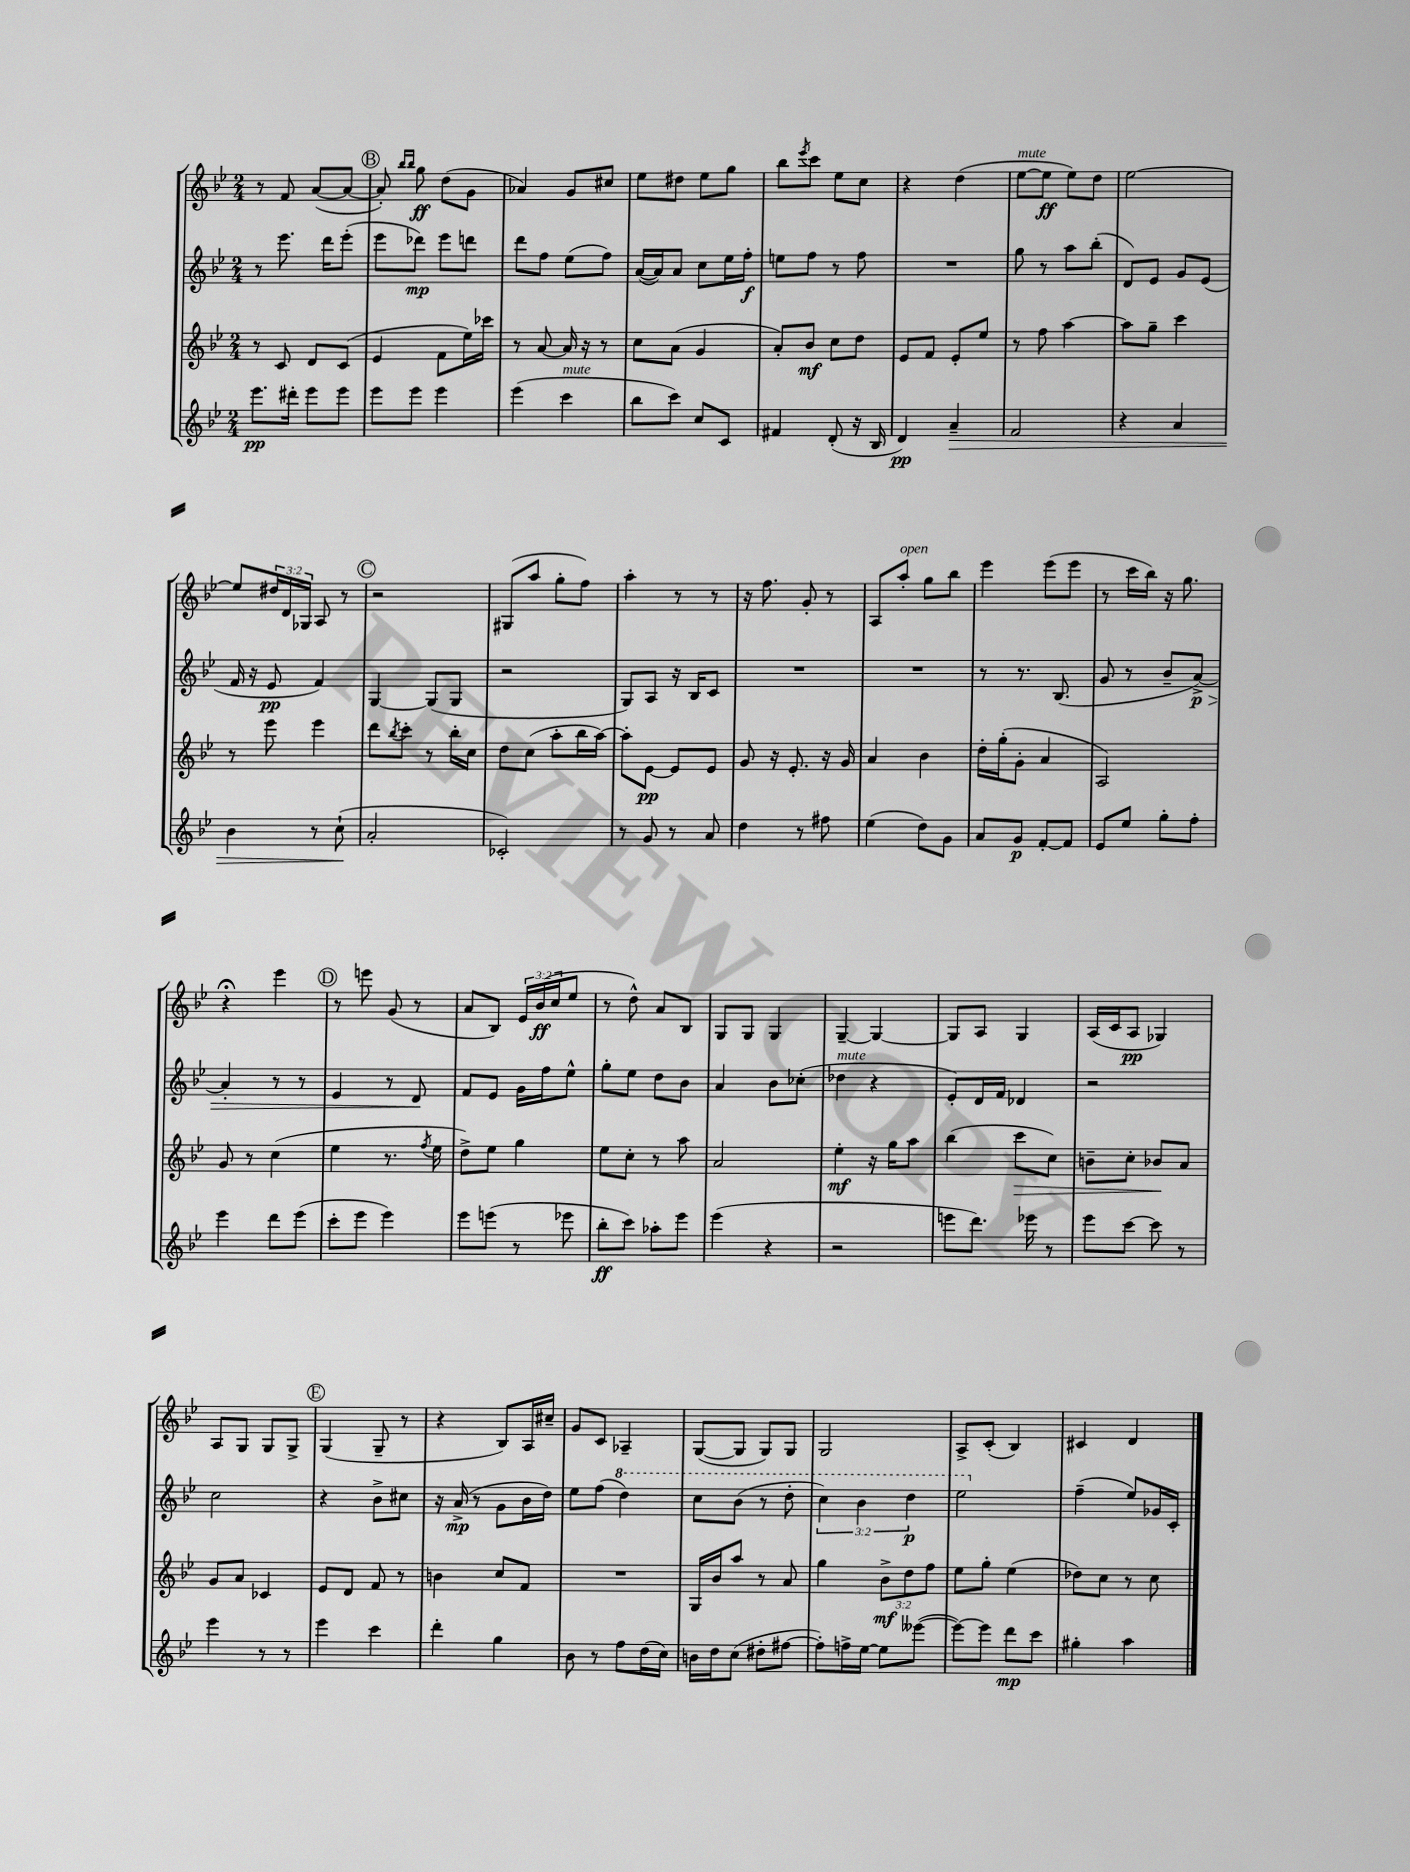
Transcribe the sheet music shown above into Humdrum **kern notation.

**kern	**dynam	**kern	**dynam	**kern	**dynam	**kern	**dynam
*part4	*part4	*part3	*part3	*part2	*part2	*part1	*part1
*staff4	*staff4	*staff3	*staff3	*staff2	*staff2	*staff1	*staff1
*clefG2	*	*clefG2	*	*clefG2	*	*clefG2	*
*k[b-e-]	*	*k[b-e-]	*	*k[b-e-]	*	*k[b-e-]	*
*M2/4	*	*M2/4	*	*M2/4	*	*M2/4	*
=12	=12	=12	=12	=12	=12	=12	=12
8.eee-\L	pp	8r	.	8r	.	8r	.
.	.	8c/	.	8.eee-\	.	8f/	.
16ddd#X'\Jk	.	.	.	.	.	.	.
8eee-\L	.	8d/L	.	.	.	([8a/L	.
.	.	.	.	16ddd\KL	.	.	.
8eee-\J	.	(8c/J	.	(8eee-'\J	.	8a/J_	.
!!LO:REH:place=s1:t=B
=13	=13	=13	=13	=13	=13	=13	=13
8eee-\L	.	4e-/	.	8eee-\L	.	8a'/])	.
.	.	.	.	.	.	16qqbb-/LL	.
.	.	.	.	.	.	16qqbb-/JJ	.
8eee-\J	.	.	.	8ddd-X\J)	mp	8gg\	ff
4eee-\	.	8f\L	.	8eee-\L	.	(8dd\L	.
.	.	16ee-\L)	.	8dddn\J	.	8g\J	.
.	.	16ccc-X\JJ	.	.	.	.	.
=14	=14	=14	=14	=14	=14	=14	=14
(4eee-\	.	8r	.	8ddd\L	.	4a-X/)	.
.	.	[8a/	.	8ff\J	.	.	.
!LO:TX:a:i:t=mute	!	!	!	!	!	!	!
4ccc\	.	16a/]	.	(8ee-\L	.	8g/L	.
.	.	16r	.	.	.	.	.
.	.	8r	.	8ff\J)	.	8cc#X/J	.
=15	=15	=15	=15	=15	=15	=15	=15
8bb-\L	.	8cc\L	.	([16a/LL	.	8ee-\L	.
.	.	.	.	16a/J])	.	.	.
8ccc\J)	.	(8a\J	.	8a/J	.	8dd#X\J	.
8cc/L	.	4g/	.	8cc\L	.	8ee-\L	.
8c/J	.	.	.	16ee-\L	.	8gg\J	.
.	.	.	.	16ff'\JJ	f	.	.
=16	=16	=16	=16	=16	=16	=16	=16
4f#X/	.	8a'/L)	.	8een\L	.	8bb-\L	.
.	.	.	.	.	.	8qeee-/	.
.	.	8b-/J	mf	8ff\J	.	8ccc\J	.
(8d'/	.	8cc\L	.	8r	.	8ee-\L	.
16r	.	8dd\J	.	8ff\	.	8cc\J	.
16B-/	.	.	.	.	.	.	.
=17	=17	=17	=17	=17	=17	=17	=17
4d/)	pp	8e-/L	.	2r	.	4r	.
.	.	8f/J	.	.	.	.	.
!	!LO:HP:b	!	!	!	!	!	!
4a~/	>	8e-'/L	.	.	.	(4dd\	.
.	.	8ee-/J	.	.	.	.	.
=18	=18	=18	=18	=18	=18	=18	=18
!	!	!	!	!	!	!LO:TX:a:i:t=mute	!
2f/	.	8r	.	8gg\	.	[8ee-\L	.
.	.	8ff\	.	8r	.	8ee-\J]	ff
.	.	[4aa\	.	8aa\L	.	8ee-\L)	.
.	.	.	.	(8bb-'\J	.	8dd\J	.
=19	=19	=19	=19	=19	=19	=19	=19
4r	.	8aa\L]	.	8d/L)	.	[2ee-\	.
.	.	8gg~\J	.	8e-/J	.	.	.
4a/	.	4ccc\	.	8g/L	.	.	.
.	.	.	.	(8e-/J	.	.	.
!!LO:LB:g=z
=20	=20	=20	=20	=20	=20	=20	=20
4b-\	.	8r	.	16f/	.	8ee-/L]	.
.	.	.	.	16r	.	.	.
.	.	8eee-\	.	8e-/	pp	24dd#X/L	.
.	.	.	.	.	.	24d/	.
.	.	.	.	.	.	24G-X/JJ	.
8r	.	4eee-\	.	4f/)	.	8A/	.
(8cc`\	.	.	.	.	.	8r	.
.	]	.	.	.	.	.	.
!!LO:REH:place=s1:t=C
=21	=21	=21	=21	=21	=21	=21	=21
2a'/	.	8ddd\L	.	[4G/	.	2r	.
.	.	8qbb-/	.	.	.	.	.
.	.	8ccc'\J	.	.	.	.	.
.	.	8r	.	(8G/L]	.	.	.
.	.	16bb-'\LL	.	8G/J	.	.	.
.	.	16cc\JJ	.	.	.	.	.
=22	=22	=22	=22	=22	=22	=22	=22
2c-X'/)	.	8dd\L	.	2r	.	(8G#X/L	.
.	.	(8cc\J	.	.	.	8aa/J	.
.	.	8aa'\L	.	.	.	8gg'\L	.
.	.	16bb-\L	.	.	.	8ff\J)	.
.	.	[16aa\JJ)	.	.	.	.	.
=23	=23	=23	=23	=23	=23	=23	=23
8r	.	8aa'\L]	.	8G/L)	.	4aa'\	.
8g/	.	[8e-\J	pp	8A/J	.	.	.
8r	.	8e-/L]	.	16r	.	8r	.
.	.	.	.	16B-/KL	.	.	.
8a/	.	8e-/J	.	8c/J	.	8r	.
=24	=24	=24	=24	=24	=24	=24	=24
4dd\	.	8g/	.	2r	.	16r	.
.	.	.	.	.	.	8.ff\	.
.	.	16r	.	.	.	.	.
.	.	8.e-'/	.	.	.	.	.
8r	.	.	.	.	.	8g'/	.
8ff#X\	.	16r	.	.	.	8r	.
.	.	16g/	.	.	.	.	.
=25	=25	=25	=25	=25	=25	=25	=25
(4ee-\	.	4a/	.	2r	.	8A/L	.
!	!	!	!	!	!	!LO:TX:a:i:t=open	!
.	.	.	.	.	.	8aa'/J	.
8dd\L)	.	4b-\	.	.	.	8gg\L	.
8g\J	.	.	.	.	.	8bb-\J	.
=26	=26	=26	=26	=26	=26	=26	=26
8a/L	.	16dd'\LL	.	8r	.	4eee-\	.
.	.	(16gg'\J	.	.	.	.	.
8g/J	p	8g'\J	.	8.r	.	.	.
[8f'/L	.	4a/	.	.	.	(8eee-\L	.
.	.	.	.	(8.B-/	.	.	.
8f/J]	.	.	.	.	.	8eee-\J	.
=27	=27	=27	=27	=27	=27	=27	=27
8e-/L	.	2A/)	.	8g/	.	8r	.
8ee-/J	.	.	.	8r	.	16ccc\LL	.
.	.	.	.	.	.	16bb-\JJ)	.
8gg'\L	.	.	.	8b-~/L	.	16r	.
.	.	.	.	.	.	8.gg\	.
!	!	!	!	!	!LO:HP:b	!	!
8ff'\J	.	.	.	[8a^/J)	> p	.	.
!!LO:LB:g=z
=28	=28	=28	=28	=28	=28	=28	=28
4eee-\	.	8g/	.	4a'/]	.	4r;<	.
.	.	8r	.	.	.	.	.
8ddd\L	.	(4cc\	.	8r	.	4eee-\	.
(8eee-\J	.	.	.	8r	.	.	.
!!LO:REH:place=s1:t=D
=29	=29	=29	=29	=29	=29	=29	=29
8ccc'\L	.	4ee-\	.	4e-/	.	8r	.
8eee-\J	.	.	.	.	.	8eeen\	.
4eee-\)	.	8.r	.	8r	.	(8g/	.
.	.	.	.	8d/	.	8r	.
.	.	8qff/	.	.	.	.	.
.	.	16ee-\	.	.	.	.	.
.	.	.	.	.	]	.	.
=30	=30	=30	=30	=30	=30	=30	=30
8eee-\L	.	8dd^\L)	.	8f/L	.	8a/L	.
(8eeen\J	.	8ee-\J	.	8e-/J	.	8B-/J)	.
8r	.	4gg\	.	16g\LL	.	24e-/LL	.
.	.	.	.	.	.	(24b-/	ff
.	.	.	.	16ff\J	.	.	.
.	.	.	.	.	.	24cc/J	.
8eee-X\	.	.	.	8ee-^^\J	.	8ee-/J	.
=31	=31	=31	=31	=31	=31	=31	=31
8bb-'\L	ff	8ee-\L	.	8gg'\L	.	8r	.
8ccc\J)	.	8cc'\J	.	8ee-\J	.	8dd^^\)	.
8aa-X'\L	.	8r	.	8dd\L	.	8a/L	.
8eee-\J	.	8aa\	.	8b-\J	.	8B-/J	.
=32	=32	=32	=32	=32	=32	=32	=32
(4eee-\	.	2a/	.	4a/	.	8G/L	.
.	.	.	.	.	.	8G/J	.
4r	.	.	.	8b-\L	.	4G/	.
.	.	.	.	(8cc-X'\J	.	.	.
=33	=33	=33	=33	=33	=33	=33	=33
!	!	!	!	!LO:TX:a:i:t=mute	!	!	!
2r	.	4ee-'\	mf	4dd-X\	.	[4G~/	.
.	.	16r	.	4r	.	4G/_	.
.	.	16gg\KL	.	.	.	.	.
.	.	8aa\J	.	.	.	.	.
=34	=34	=34	=34	=34	=34	=34	=34
8eeen\L	.	(4bb-\	.	8e-'/L)	.	8G/L]	.
8.ddd\J)	.	.	.	16d/L	.	8A/J	.
.	.	.	.	16f/JJ	.	.	.
!	!	!	!LO:HP:b	!	!	!	!
.	.	8ccc\L	>	4d-X/	.	4G/	.
16eee-X\	.	.	.	.	.	.	.
8r	.	8cc\J)	.	.	.	.	.
=35	=35	=35	=35	=35	=35	=35	=35
8eee-\L	.	8bn~\L	.	2r	.	(16A/LL	.
.	.	.	.	.	.	16c/J	.
[8ccc\J	.	8cc'\J	.	.	.	8A/J	pp
8ccc\]	.	8b-X/L	.	.	.	4G-X/)	.
8r	.	8a/J	]	.	.	.	.
!!LO:LB:g=z
=36	=36	=36	=36	=36	=36	=36	=36
4eee-\	.	8g/L	.	2cc\	.	8A/L	.
.	.	8a/J	.	.	.	8G/J	.
8r	.	4c-X/	.	.	.	8G/L	.
8r	.	.	.	.	.	8G^/J	.
!!LO:REH:place=s1:t=E
=37	=37	=37	=37	=37	=37	=37	=37
4eee-\	.	8e-/L	.	4r	.	(4G/	.
.	.	8d/J	.	.	.	.	.
4ccc\	.	8f/	.	8b-^\L	.	8G~/	.
.	.	8r	.	8cc#X\J	.	8r	.
=38	=38	=38	=38	=38	=38	=38	=38
4ddd'\	.	4bn\	.	16r	.	4r	.
.	.	.	.	(16a^/	mp	.	.
.	.	.	.	8r	.	.	.
4gg\	.	8cc/L	.	8g\L	.	8B-/L)	.
.	.	8f/J	.	16b-\L	.	16A/L	.
.	.	.	.	16dd\JJ)	.	16cc#X~/JJ	.
=39	=39	=39	=39	=39	=39	=39	=39
8b-\	.	2r	.	8ee-\L	.	8g/L	.
8r	.	.	.	(8ff\J	.	8c/J	.
*	*	*	*	*8va	*	*	*
8ff\L	.	.	.	4ddd\)	.	4A-X~/	.
(16dd\L	.	.	.	.	.	.	.
16cc\JJ)	.	.	.	.	.	.	.
=40	=40	=40	=40	=40	=40	=40	=40
16bn\LL	.	16G/LL	.	8ccc\L	.	([8G/L	.
16dd\J	.	16b-/J	.	.	.	.	.
(8cc\J	.	8aa/J	.	(8bb-\J	.	8G/J]	.
8dd#X'\L	.	8r	.	8r	.	8G/L)	.
[8ff#X\J	.	8a/	.	8ddd'\	.	8G/J	.
=41	=41	=41	=41	=41	=41	=41	=41
8ff#'\L])	.	4gg\	.	6ccc\)	.	2G/	.
16ffn^\L	.	.	.	.	.	.	.
.	.	.	.	6bb-\	.	.	.
[16ee-\JJ	.	.	.	.	.	.	.
8ee-\L]	.	12b-^\L	mf	.	.	.	.
.	.	12dd\	.	6ddd\	p	.	.
([8eee--X\J	.	.	.	.	.	.	.
.	.	12ff\J	.	.	.	.	.
=42	=42	=42	=42	=42	=42	=42	=42
8eee--\L_)	.	8ee-\L	.	2eee-\	.	8A^/L	.
8eee--\J]	.	8gg'\J	.	.	.	(8c'/J	.
8ddd\L	mp	(4ee-\	.	.	.	4B-/)	.
8ccc\J	.	.	.	.	.	.	.
=43	=43	=43	=43	=43	=43	=43	=43
*	*	*	*	*X8va	*	*	*
4gg#X'\	.	8dd-X\L)	.	(4ff~\	.	4c#X/	.
.	.	8cc\J	.	.	.	.	.
4aa\	.	8r	.	8ee-/L)	.	4d/	.
.	.	8cc\	.	16g-X/L	.	.	.
.	.	.	.	16c'/JJ	.	.	.
==	==	==	==	==	==	==	==
*-	*-	*-	*-	*-	*-	*-	*-
